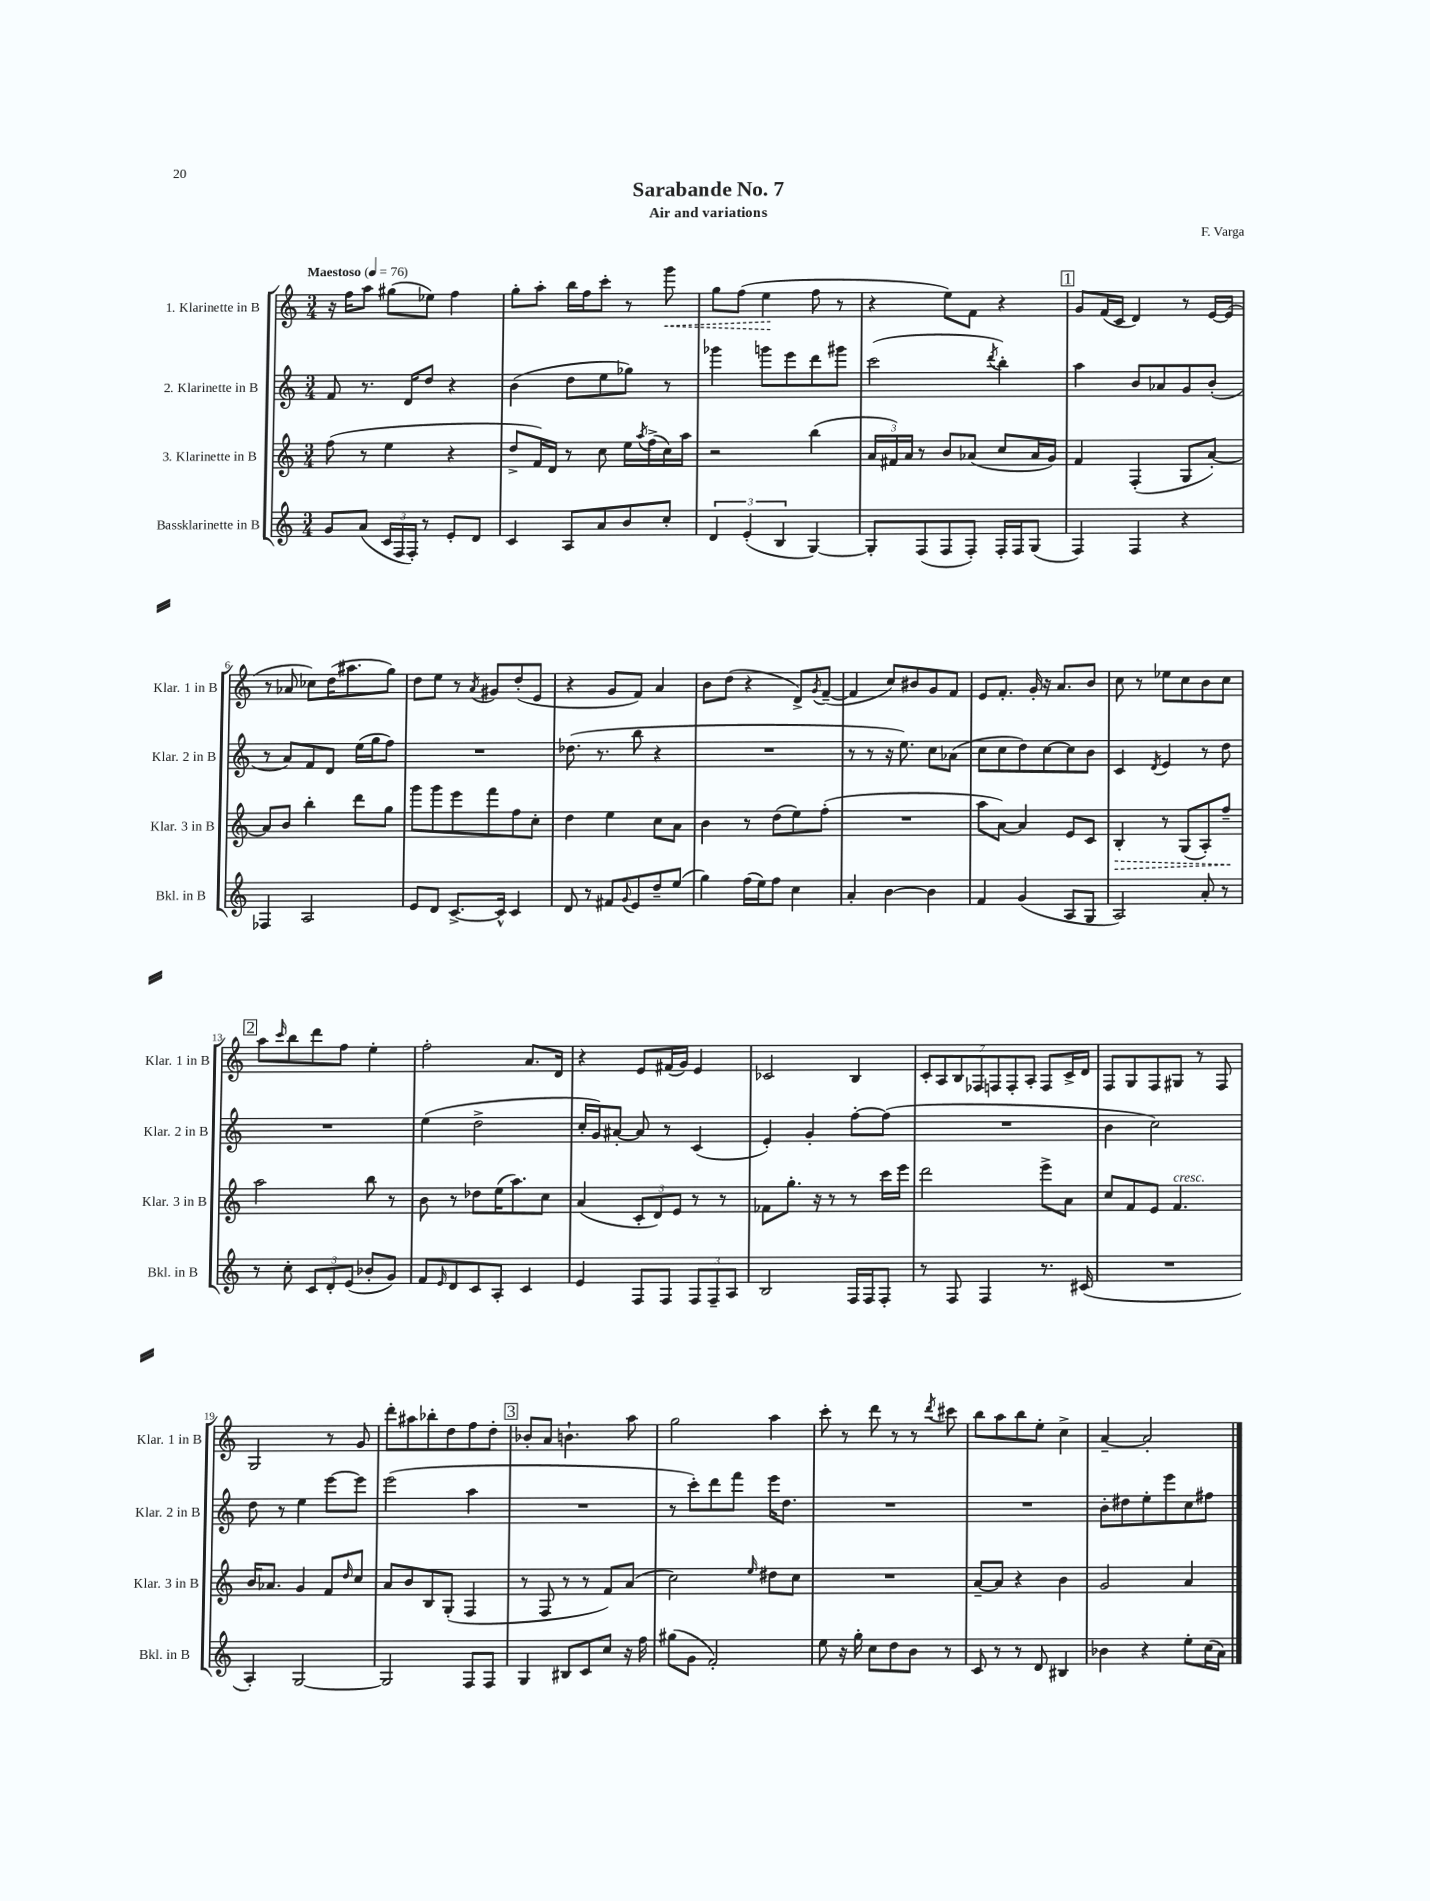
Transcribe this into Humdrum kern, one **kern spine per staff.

**kern	**kern	**dynam	**kern	**kern	**dynam
*part4	*part3	*part3	*part2	*part1	*part1
*staff4	*staff3	*staff3	*staff2	*staff1	*staff1
*I"Bassklarinette in B	*I"3. Klarinette in B	*	*I"2. Klarinette in B	*I"1. Klarinette in B	*
*I'Bkl. in B	*I'Klar. 3 in B	*	*I'Klar. 2 in B	*I'Klar. 1 in B	*
*clefG2	*clefG2	*	*clefG2	*clefG2	*
*k[]	*k[]	*	*k[]	*k[]	*
*M3/4	*M3/4	*	*M3/4	*M3/4	*
*MM76	*MM76	*	*MM76	*MM76	*
=1	=1	=1	=1	=1	=1
!	!	!	!	!LO:TX:a:B:t=Maestoso	!
8g/L	(8ff\	.	8f/	16r	.
.	.	.	.	16ff\KL	.
(8a/J	8r	.	8.r	8aa\J	.
24c/LL	4ee\	.	.	(8gg#X\L	.
24F/	.	.	.	.	.
.	.	.	16d/KL	.	.
24F'/JJ)	.	.	.	.	.
8r	.	.	8dd/J	8ee-X\J)	.
8e'/L	4r	.	4r	4ff\	.
8d/J	.	.	.	.	.
=2	=2	=2	=2	=2	=2
4c/	8dd^/L	.	(4b\	8gg'\L	.
.	16f/L)	.	.	8aa'\J	.
.	16d/JJ	.	.	.	.
8A/L	8r	.	8dd\L	16bb\LL	.
.	.	.	.	16ff\J	.
8a/	8cc\	.	8ee\	8ccc'\J	.
8b/	16ee\LL	.	8gg-X\J)	8r	.
.	8qaa/	.	.	.	.
.	(16ff^\	.	.	.	.
!	!	!	!	!	!LO:HP:b
8cc'/J	16cc\)	.	8r	8ggg\	<
.	16aa\JJ	.	.	.	.
=3	=3	=3	=3	=3	=3
6d/	2r	.	4ggg-X\	8gg\L	.
.	.	.	.	(8ff\J	.
(6e'/	.	.	.	.	.
.	.	.	8gggn\L	4ee\	.
6B/	.	.	.	.	.
.	.	.	8eee\	.	.
[4G/)	(4bb\	.	8ddd\	8ff\	[
.	.	.	8ggg#X\J	8r	.
=4	=4	=4	=4	=4	=4
8G'/L]	24a/LL	.	(2ccc\	4r	.
.	24f#X/)	.	.	.	.
.	24a/JJ	.	.	.	.
(8F/	8r	.	.	.	.
8F/	8b/L	.	.	8ee\L)	.
8F'/J)	(8a-X/J	.	.	8f\J	.
.	.	.	8qddd/	.	.
16F'/LL	8cc/L	.	4bb'\)	4r	.
16F/J	.	.	.	.	.
(8G/J	16a-/L	.	.	.	.
.	16g/JJ)	.	.	.	.
!!LO:REH:place=s1:t=1
=5	=5	=5	=5	=5	=5
4F/)	4f/	.	4aa\	8g/L	.
.	.	.	.	(16f/L	.
.	.	.	.	16c/JJ	.
4F/	(4F'/	.	8b/L	4d/)	.
.	.	.	8a-X/	.	.
4r	8G/L	.	8g/	8r	.
.	[8a'/J)	.	(8b'/J	[16e/LL	.
.	.	.	.	(16e/JJ]	.
!!LO:LB:g=z
=6	=6	=6	=6	=6	=6
4F-X/	8a/L]	.	8r	8r	.
.	8b/J	.	8a/L)	8a-X/	.
2A/	4bb'\	.	8f/	8cc-X\L)	.
.	.	.	8d/J	(16dd\K	.
.	.	.	.	8.aa#X\	.
.	8ddd\L	.	(16ee\LL	.	.
.	.	.	16gg\J	.	.
.	8gg\J	.	8ff\J)	8gg\J)	.
=7	=7	=7	=7	=7	=7
8e/L	8ggg\L	.	2.r	8dd\L	.
8d/J	8ggg\	.	.	8ee\J	.
[8.c^/L	8eee\	.	.	8r	.
.	.	.	.	8qa/	.
.	8fff\	.	.	8g#X/L	.
16c^^/Jk]	.	.	.	.	.
4c/	8ff\	.	.	(8dd'/	.
.	8cc'\J	.	.	8e/J	.
=8	=8	=8	=8	=8	=8
8d/	4dd\	.	(8.dd-X\	4r	.
8r	.	.	.	.	.
.	.	.	8.r	.	.
8f#X/L	4ee\	.	.	8g/L	.
8qqg/	.	.	.	.	.
8e/	.	.	8bb\	8f/J)	.
8dd~/	8cc\L	.	4r	4a/	.
(8ee/J	8a\J	.	.	.	.
=9	=9	=9	=9	=9	=9
4gg\)	4b\	.	2.r	8b\L	.
.	.	.	.	(8dd\J	.
(16ff\LL	8r	.	.	4r	.
16ee\J)	.	.	.	.	.
8ff\J	(8dd\L	.	.	.	.
4cc\	8ee\)	.	.	8d^/L)	.
.	.	.	.	8qg/	.
.	(8ff'\J	.	.	([8f~/J	.
=10	=10	=10	=10	=10	=10
4a'/	2.r	.	8r	4f/]	.
.	.	.	8r	.	.
[4b\	.	.	16r	8cc/L)	.
.	.	.	8.ee\)	.	.
.	.	.	.	8b#X/	.
4b\]	.	.	8cc\L	8g/	.
.	.	.	(8a-X\J	8f/J	.
=11	=11	=11	=11	=11	=11
4f/	8aa\L	.	8cc\L	8e/L	.
.	[8a\J)	.	8cc\	8.f'/J	.
(4g/	4a/]	.	8dd\)	.	.
.	.	.	.	16g'/	.
.	.	.	[8cc\	16r	.
.	.	.	.	8.a/L	.
8A/L	8e/L	.	8cc\]	.	.
8G/J	8c/J	.	8b\J	8b/J	.
=12	=12	=12	=12	=12	=12
!	!	!LO:HP:b	!	!	!
2A/)	4B'/	>	4c/	8cc\	.
.	.	.	.	8r	.
.	.	.	8qd/	.	.
.	8r	.	4e/	8ee-X\L	.
.	(8G/L	.	.	8cc\	.
8a'/	8A'/)	.	8r	8b\	.
8r	8ff~/J	.	8dd\	8cc\J	.
.	.	]	.	.	.
!!LO:LB:g=z
!!LO:REH:place=s1:t=2
=13	=13	=13	=13	=13	=13
8r	2aa\	.	2.r	8aa\L	.
.	.	.	.	16qqccc/	.
8cc'\	.	.	.	8bb\	.
12c/L	.	.	.	8ddd\	.
12d'/	.	.	.	.	.
.	.	.	.	8ff\J	.
(12e/J	.	.	.	.	.
8b-X'/L	8bb\	.	.	4ee'\	.
8g/J)	8r	.	.	.	.
=14	=14	=14	=14	=14	=14
8f/L	8b\	.	(4ee\	2ff'\	.
16qqe/	.	.	.	.	.
8d/	8r	.	.	.	.
8c/	8dd-X\L	.	2dd^\	.	.
8A'/J	(16ee\K	.	.	.	.
.	8.aa\)	.	.	.	.
4c/	.	.	.	8.a/L	.
.	8cc\J	.	.	.	.
.	.	.	.	16d/Jk	.
=15	=15	=15	=15	=15	=15
4e/	(4a/	.	16cc'/LL	4r	.
.	.	.	16g/J)	.	.
.	.	.	[8a#X'/J	.	.
8F/L	12c'/L	.	8a#/]	8e/L	.
.	12d/)	.	.	.	.
8F/J	.	.	8r	(16f#X/L	.
.	12e/J	.	.	.	.
.	.	.	.	16g/JJ)	.
12F/L	8r	.	(4c/	4e/	.
12F~/	.	.	.	.	.
.	8r	.	.	.	.
12A/J	.	.	.	.	.
=16	=16	=16	=16	=16	=16
2B/	8f-X\L	.	4e'/)	2c-X/	.
.	8.gg'\J	.	.	.	.
.	.	.	4g'/	.	.
.	16r	.	.	.	.
.	8r	.	.	.	.
16F/LL	8r	.	[8ff'\L	4B/	.
16F/J	.	.	.	.	.
8F'/J	16ccc\LL	.	(8ff\J]	.	.
.	16eee\JJ	.	.	.	.
=17	=17	=17	=17	=17	=17
8r	2ddd\	.	2.r	14c'/L	.
.	.	.	.	14A/	.
8F/	.	.	.	.	.
.	.	.	.	14B/	.
.	.	.	.	14F-X/	.
4F/	.	.	.	.	.
.	.	.	.	14Fn/	.
.	.	.	.	14F'/	.
.	.	.	.	14A'/J	.
8.r	8eee^\L	.	.	8F/L	.
.	8a\J	.	.	16c^/L	.
(16c#X/	.	.	.	16d/JJ	.
=18	=18	=18	=18	=18	=18
2.r	8cc/L	.	4b\	8F/L	.
.	8f/	.	.	8G/	.
.	8e/J	.	2cc\)	8F/	.
!	!LO:TX:a:i:t=cresc.	!	!	!	!
.	4.f/	.	.	8G#X/J	.
.	.	.	.	8r	.
.	.	.	.	8F/	.
!!LO:LB:g=z
=19	=19	=19	=19	=19	=19
4A'/)	16b/KL	.	8dd\	2G/	.
.	8.a-X/J	.	.	.	.
.	.	.	8r	.	.
[2G/	4g/	.	4ee\	.	.
.	8f/L	.	[8eee\L	8r	.
.	16qqdd/	.	.	.	.
.	8cc/J	.	8eee\J]	8g/	.
=20	=20	=20	=20	=20	=20
2G/]	8a/L	.	(2eee\	8ddd'\L	.
.	8b/	.	.	8aa#X\	.
.	8B/	.	.	8bb-X'\	.
.	(8G'/J	.	.	8dd\	.
8F/L	4F/	.	4aa\	8ff\	.
8F/J	.	.	.	8dd'\J	.
!!LO:REH:place=s1:t=3
=21	=21	=21	=21	=21	=21
4G/	8r	.	2.r	8b-X'/L	.
.	8F/	.	.	8a/J	.
8B#X/L	8r	.	.	4.bn`\	.
8c/	8r	.	.	.	.
8cc/J	8f/L)	.	.	.	.
16r	(8a/J	.	.	8aa\	.
16ff\	.	.	.	.	.
=22	=22	=22	=22	=22	=22
(8gg#X\L	2cc\)	.	8r	2gg\	.
8g\J	.	.	8ccc'\L)	.	.
2f'/)	.	.	8ddd\	.	.
.	.	.	8fff\J	.	.
.	16qqee/	.	.	.	.
.	8dd#X\L	.	16eee\KL	4aa\	.
.	.	.	8.dd\J	.	.
.	8cc\J	.	.	.	.
=23	=23	=23	=23	=23	=23
8ee\	2.r	.	2.r	8ccc'\	.
16r	.	.	.	8r	.
16gg'\	.	.	.	.	.
8cc\L	.	.	.	8ddd\	.
8dd\	.	.	.	8r	.
8b\J	.	.	.	8r	.
.	.	.	.	8qddd/	.
8r	.	.	.	8ccc#X\	.
=24	=24	=24	=24	=24	=24
8c/	[8a~/L	.	2.r	8bb\L	.
8r	8a/J]	.	.	8aa\	.
8r	4r	.	.	8bb\	.
8d/	.	.	.	8ee'\J	.
4B#X/	4b\	.	.	4cc^\	.
=25	=25	=25	=25	=25	=25
4b-X\	2g/	.	8b'\L	[4a~/	.
.	.	.	8dd#X\	.	.
4r	.	.	8ee'\	2a'/]	.
.	.	.	8eee\	.	.
8ee'\L	4a/	.	8cc\	.	.
(16cc\L	.	.	8ff#X\J	.	.
16a\JJ)	.	.	.	.	.
==	==	==	==	==	==
*-	*-	*-	*-	*-	*-
